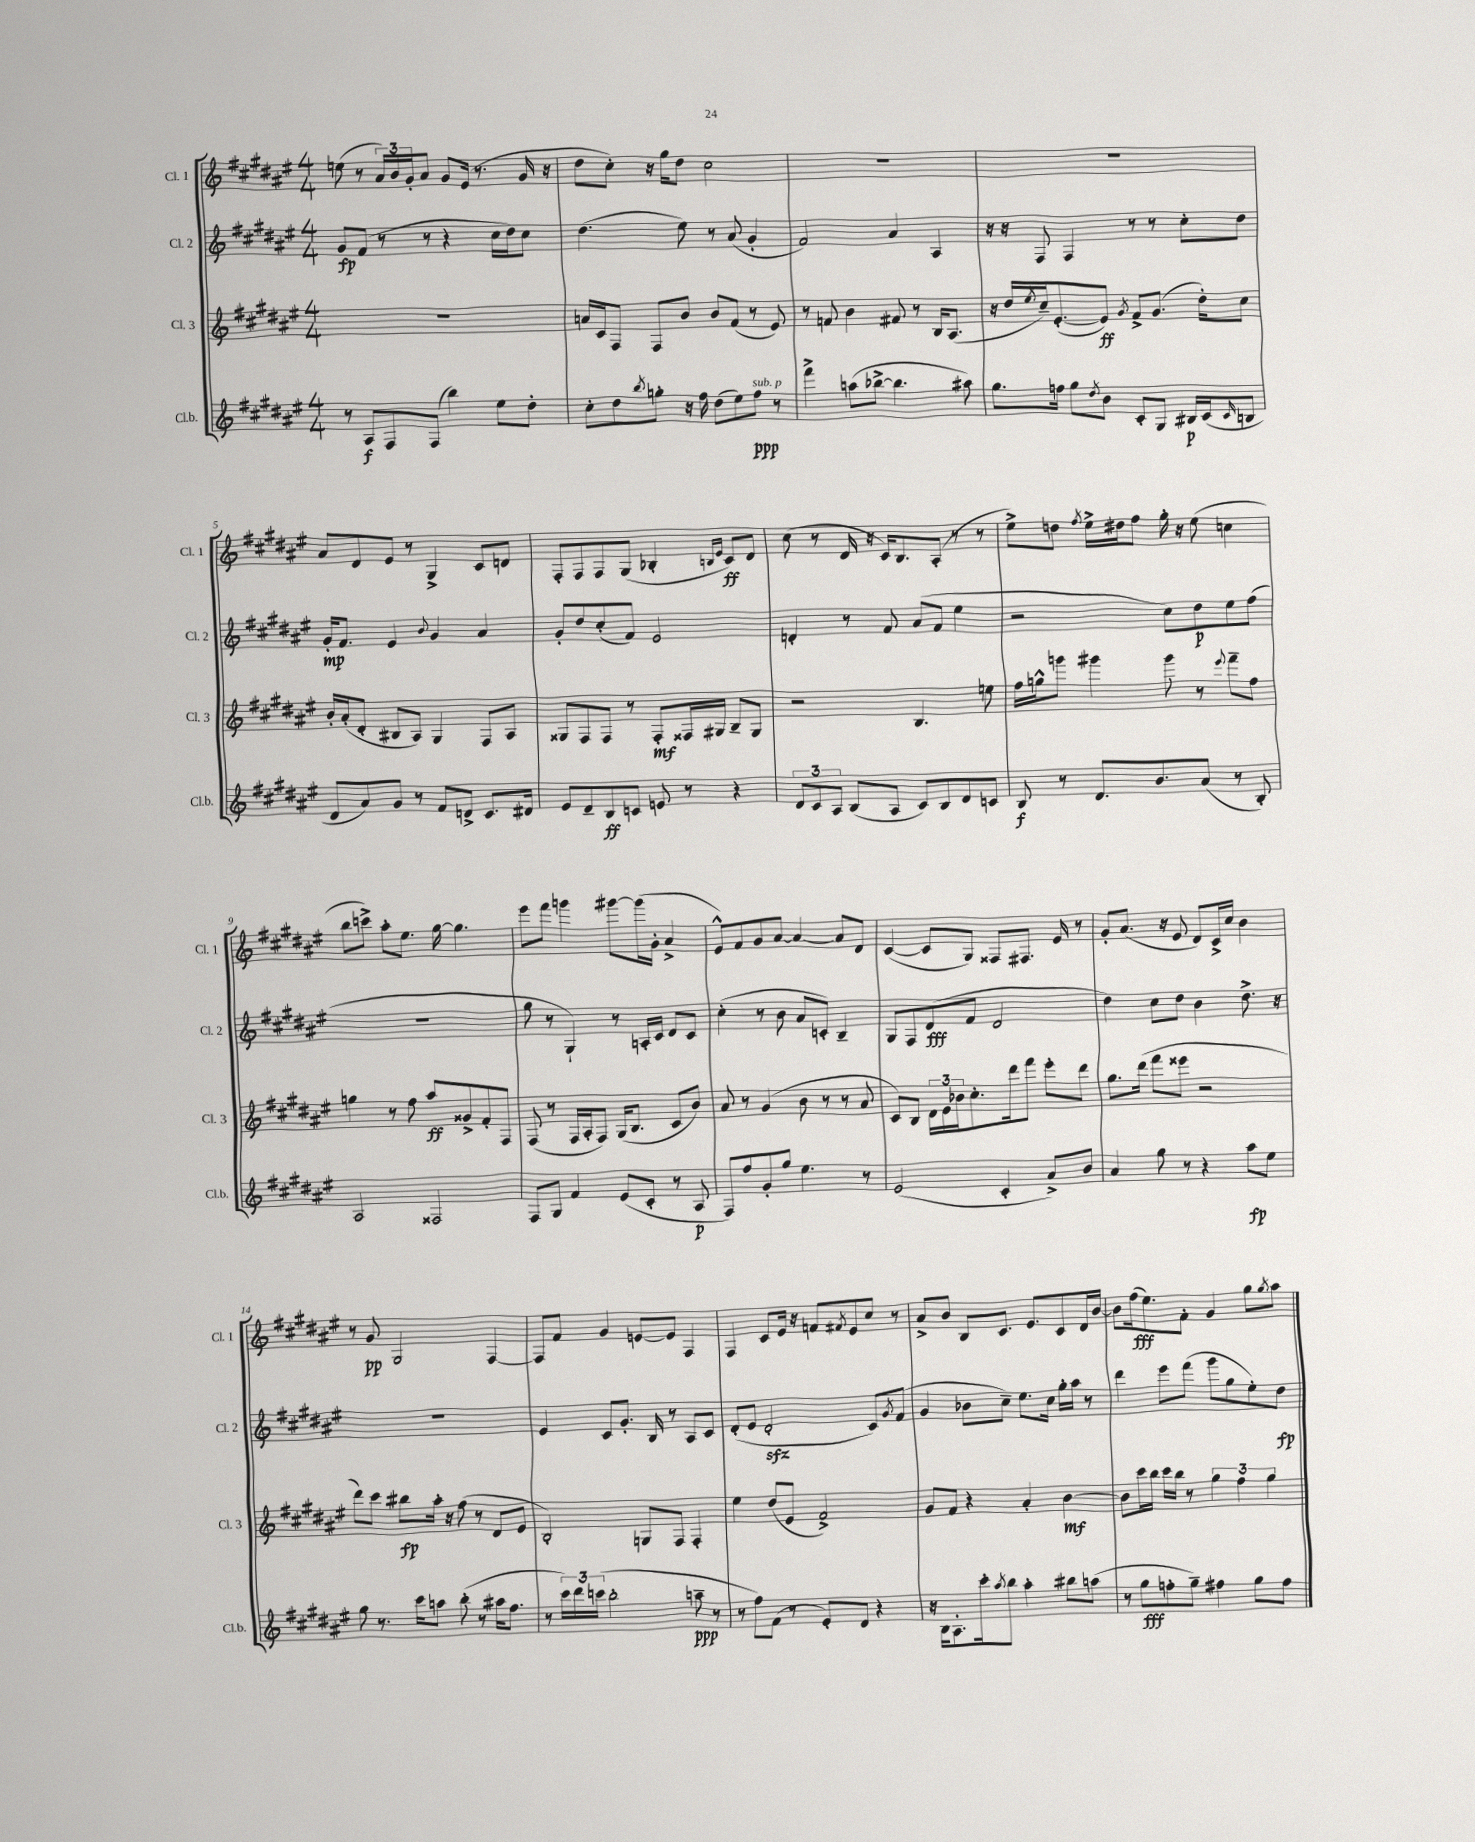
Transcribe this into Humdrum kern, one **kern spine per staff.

**kern	**dynam	**kern	**dynam	**kern	**dynam	**kern	**dynam
*part4	*part4	*part3	*part3	*part2	*part2	*part1	*part1
*staff4	*staff4	*staff3	*staff3	*staff2	*staff2	*staff1	*staff1
*I"Cl.b.	*	*I"Cl. 3	*	*I"Cl. 2	*	*I"Cl. 1	*
*I'Cl.b.	*	*I'Cl. 3	*	*I'Cl. 2	*	*I'Cl. 1	*
*clefG2	*	*clefG2	*	*clefG2	*	*clefG2	*
*k[f#c#g#d#a#e#]	*	*k[f#c#g#d#a#e#]	*	*k[f#c#g#d#a#e#]	*	*k[f#c#g#d#a#e#]	*
*M4/4	*	*M4/4	*	*M4/4	*	*M4/4	*
=1	=1	=1	=1	=1	=1	=1	=1
8r	.	1r	.	8g#/L	fp	(8een\	.
8A#/L	f	.	.	(8f#/J	.	8r	.
8F#/	.	.	.	8r	.	24a#/LL)	.
.	.	.	.	.	.	24b/	.
.	.	.	.	.	.	24g#'/J	.
(8F#/J	.	.	.	8r	.	8a#/J	.
4bb\)	.	.	.	4r	.	8g#/L	.
.	.	.	.	.	.	(16e#/Jk	.
.	.	.	.	.	.	8.r	.
8ee#\L	.	.	.	16cc#\LL	.	.	.
.	.	.	.	16dd#\J)	.	.	.
8dd#'\J	.	.	.	8cc#\J	.	16g#/	.
.	.	.	.	.	.	16r	.
=2	=2	=2	=2	=2	=2	=2	=2
8cc#'\L	.	16an/LL	.	(4.dd#\	.	8dd#\L	.
.	.	16c#/J	.	.	.	.	.
8dd#\	.	8F#/J	.	.	.	8cc#'\J)	.
8qbb/	.	.	.	.	.	.	.
8ggn'\J	.	8F#/L	.	.	.	16r	.
.	.	.	.	.	.	16gg#\KL	.
16r	.	8b/J	.	8ee#\)	.	8dd#\J	.
16ff#\	.	.	.	.	.	.	.
(8dd#\L	.	8b/L	.	8r	.	2cc#\	.
8ee#\)	.	(8f#/J	.	(8a#/	.	.	.
!LO:TX:a:i:t=sub. p	!	!	!	!	!	!	!
8ff#\J	ppp	8r	.	4g#'/	.	.	.
8r	.	8e#/)	.	.	.	.	.
=3	=3	=3	=3	=3	=3	=3	=3
4fff#^\	.	8r	.	2f#/)	.	1r	.
.	.	8fn/	.	.	.	.	.
(8aan\L	.	4b\	.	.	.	.	.
[8bb-X^\J	.	.	.	.	.	.	.
4.bb-\]	.	8f#X/	.	4a#/	.	.	.
.	.	8r	.	.	.	.	.
.	.	16B/KL	.	4A#/	.	.	.
.	.	(8.A#/J	.	.	.	.	.
8aa#X\)	.	.	.	.	.	.	.
=4	=4	=4	=4	=4	=4	=4	=4
8.gg#\L	.	16r	.	16r	.	1r	.
.	.	16dd#/LL	.	16r	.	.	.
.	.	8qee#/	.	.	.	.	.
.	.	16cc#~/J)	.	8F#/	.	.	.
16ffn\Jk	.	([8.e#'/	.	.	.	.	.
8gg#\L	.	.	.	4F#/	.	.	.
8qdd#/	.	.	.	.	.	.	.
8b\J	.	8e#/J])	ff	.	.	.	.
.	.	8qg#/	.	.	.	.	.
8c#'/L	.	8f#^/L	.	8r	.	.	.
8G#/J	.	(8.g#/J	.	8r	.	.	.
16B#X/LL	p	.	.	8cc#'\L	.	.	.
(16c#/J	.	16dd#'\KL)	.	.	.	.	.
16qqc#/	.	.	.	.	.	.	.
8Bn/J	.	8cc#\J	.	8dd#\J	.	.	.
!!LO:LB:g=z
=5	=5	=5	=5	=5	=5	=5	=5
8d#/L	.	16b'/LL	.	16g#'/KL	mp	8a#/L	.
.	.	(16a#'/J	.	8.f#/J	.	.	.
8a#/)	.	8d#'/J	.	.	.	8d#/	.
8g#/J	.	8B#X/L	.	4e#/	.	8e#/J	.
8r	.	8A#/J)	.	.	.	8r	.
.	.	.	.	8qqb/	.	.	.
8f#/L	.	4G#/	.	4g#/	.	4G#^/	.
8dn^/J	.	.	.	.	.	.	.
8.c#/L	.	8F#/L	.	4a#/	.	8c#/L	.
.	.	8A#/J	.	.	.	8dn/J	.
16d#X/Jk	.	.	.	.	.	.	.
=6	=6	=6	=6	=6	=6	=6	=6
8e#/L	.	8G##X/L	.	8g#'/L	.	8F#'/L	.
8d#~/	.	8F#/	.	8dd#/	.	8F#/	.
8B/	ff	8F#/J	.	(8cc#'/	.	8F#/	.
8cn/J	.	8r	.	8f#/J)	.	(8G#/J	.
8en/	.	8F#'/L	mf	2e#/	.	4B-X'/	.
8r	.	16F##X/L	.	.	.	.	.
.	.	16G#X/JJ	.	.	.	.	.
.	.	.	.	.	.	16qqBn/LL	.
.	.	.	.	.	.	16qqe#/JJ	.
4r	.	8B~/L	.	.	.	8c#/L)	ff
.	.	8G#/J	.	.	.	8d#/J	.
=7	=7	=7	=7	=7	=7	=7	=7
12d#/L	.	2r	.	4dn'/	.	(8cc#\	.
12c#/	.	.	.	.	.	.	.
.	.	.	.	.	.	8r	.
12A#/J	.	.	.	.	.	.	.
(8B/L	.	.	.	8r	.	16d#/	.
.	.	.	.	.	.	16r	.
8A#/J	.	.	.	8f#/	.	16c#/KL)	.
.	.	.	.	.	.	8.B/	.
8c#/L)	.	4.B/	.	(8a#/L	.	.	.
8B/	.	.	.	8f#/J	.	(8A#'/J	.
8d#/	.	.	.	4ee#\	.	8r	.
8cn/J	.	8een\	.	.	.	8r	.
=8	=8	=8	=8	=8	=8	=8	=8
8B/	f	16ff#\LL	.	2r	.	8ee#^\L)	.
.	.	16ggn^^\J	.	.	.	.	.
8r	.	8gggn\J	.	.	.	8ddn\J	.
.	.	.	.	.	.	8qff#/	.
8.d#/L	.	4ggg#X\	.	.	.	16ee#^\LL	.
.	.	.	.	.	.	16dd#X\J	.
.	.	.	.	.	.	8ff#\J	.
8.b/	.	.	.	.	.	.	.
.	.	8ggg#\	.	8cc#\L)	.	16gg#'\	.
.	.	.	.	.	.	16r	.
(8a#/J	.	8r	.	8dd#\	p	(8ee#\	.
.	.	8qqeee#/	.	.	.	.	.
8r	.	8fff#~\L	.	8ee#\	.	4ccn\	.
8B'/)	.	8ff#\J	.	(8ff#\J	.	.	.
!!LO:LB:g=z
=9	=9	=9	=9	=9	=9	=9	=9
2A#/	.	4ggn\	.	1r	.	8bb\L	.
.	.	.	.	.	.	8cccn^\J)	.
.	.	8r	.	.	.	8aa#'\L	.
.	.	8ff#\	.	.	.	8.ee#\J	.
2F##X/	.	8aa#/L	ff	.	.	.	.
.	.	.	.	.	.	[16gg#\	.
.	.	8g##X^/	.	.	.	4.gg#\]	.
.	.	8f#'/	.	.	.	.	.
.	.	8F#/J	.	.	.	.	.
=10	=10	=10	=10	=10	=10	=10	=10
8F#/L	.	(8F#/	.	8gg#\	.	8eee#\L	.
8G#/J	.	8r	.	8r	.	8fff#\J	.
4f#/	.	16F#/LL	.	4G#`/)	.	4gggn\	.
.	.	16A#'/J	.	.	.	.	.
.	.	8F#/J)	.	.	.	.	.
(8e#/L	.	(16G#/KL	.	8r	.	[8ggg#X\L	.
.	.	8.B/J	.	.	.	.	.
8c#'/J	.	.	.	16An'/LL	.	(16ggg#\L]	.
.	.	.	.	16c#/JJ	.	16g#'\JJ	.
8r	.	8c#/L	.	8d#/L	.	4a#^/	.
8A#/	p	8b/J)	.	8c#/J	.	.	.
=11	=11	=11	=11	=11	=11	=11	=11
8F#/L)	.	8a#/	.	(4cc#'\	.	8e#^^/L)	.
8ff#/	.	8r	.	.	.	8f#/	.
8g#'/	.	(4g#/	.	8r	.	8g#/	.
8gg#/J	.	.	.	8b\	.	[8a#/J	.
4.ee#\	.	8b\	.	8a#/L	.	4a#/_	.
.	.	8r	.	8cn'/J)	.	.	.
.	.	8r	.	4B~/	.	8a#/L]	.
8r	.	8a#/	.	.	.	8d#/J	.
=12	=12	=12	=12	=12	=12	=12	=12
(2e#/	.	8c#/L)	.	8G#/L	.	([4c#/	.
.	.	8B/J	.	8F#/	.	.	.
.	.	24d#\LL	.	(8d#/	fff	8c#/L]	.
.	.	24e#\	.	.	.	.	.
.	.	24b-X\J	.	.	.	.	.
.	.	8.cc#'\	.	8f#/J	.	8G#/J)	.
4c#'/	.	.	.	2d#/	.	8F##X/L	.
.	.	16ddd#\k	.	.	.	.	.
.	.	8fff#\J	.	.	.	8.F#X/J	.
8a#^/L)	.	8eee#'\L	.	.	.	.	.
.	.	.	.	.	.	16e#/	.
8b/J	.	8ddd#\J	.	.	.	8r	.
=13	=13	=13	=13	=13	=13	=13	=13
4a#/	.	8.gg#\L	.	4dd#\)	.	8g#'/L	.
.	.	.	.	.	.	(8.a#/J	.
.	.	(16ddd#\Jk	.	.	.	.	.
8gg#\	.	8fff#\L	.	8cc#\L	.	.	.
.	.	.	.	.	.	16r	.
8r	.	8eee##X\J	.	8dd#\J	.	8e#/	.
4r	.	2r	.	4b\	.	8d#/L)	.
.	.	.	.	.	.	16c#^/L	.
.	.	.	.	.	.	16cc#/JJ	.
8aa#\L	fp	.	.	8.dd#^\	.	4b\	.
8ee#\J	.	.	.	.	.	.	.
.	.	.	.	16r	.	.	.
!!LO:LB:g=z
=14	=14	=14	=14	=14	=14	=14	=14
8gg#\	.	8ddd#\L)	.	1r	.	8r	.
8.r	.	8ccc#\J	.	.	.	8g#/	pp
.	.	8bb#X\L	fp	.	.	2G#/	.
16ccc#\KL	.	.	.	.	.	.	.
8aan\J	.	16aa#'\Jk	.	.	.	.	.
.	.	16r	.	.	.	.	.
(8bb'\	.	(8ff#\	.	.	.	.	.
8r	.	8r	.	.	.	.	.
16aa#X\KL	.	8d#/L	.	.	.	[4F#/	.
8.ff#\J	.	.	.	.	.	.	.
.	.	8e#/J	.	.	.	.	.
=15	=15	=15	=15	=15	=15	=15	=15
8r	.	2B'/)	.	4e#/	.	8F#/L]	.
24ccc#\LL)	.	.	.	.	.	8f#/J	.
24ddd#\	.	.	.	.	.	.	.
(24cccn\JJ	.	.	.	.	.	.	.
2bb'\	.	.	.	8c#/L	.	4g#/	.
.	.	.	.	8.g#'/J	.	.	.
.	.	8Gn/L	.	.	.	[8en/L	.
.	.	.	.	16B/	.	.	.
.	.	8F#/J	.	8r	.	8e/J]	.
8aan~\	ppp	4F#'/	.	8A#/L	.	4F#/	.
8r	.	.	.	8c#/J	.	.	.
=16	=16	=16	=16	=16	=16	=16	=16
8r	.	4ee#\	.	(8d#'/L	.	4F#/	.
8ff#\L)	.	.	.	8e#/J	.	.	.
(8f#\J	.	(8dd#/L	.	2d#zz'/	.	8c#/L	.
8r	.	8e#/J	.	.	.	16e#/Jk	.
.	.	.	.	.	.	16r	.
8e#'/L)	.	2f#^/)	.	.	.	8fn/L	.
.	.	.	.	.	.	8qf#X/	.
8d#/J	.	.	.	.	.	8e#/	.
4r	.	.	.	8c#/L)	.	8cc#/J	.
.	.	.	.	8qg#/	.	.	.
.	.	.	.	(8f#/J	.	8r	.
=17	=17	=17	=17	=17	=17	=17	=17
16r	.	8g#/L	.	4g#/	.	8a#^/L	.
16B\KL	.	.	.	.	.	.	.
8.A#'\	.	8f#/J	.	.	.	8b/J	.
.	.	4r	.	8b-X\L	.	8B/L	.
16ccc#'\k	.	.	.	.	.	.	.
8qaa#/	.	.	.	.	.	.	.
8bb\J	.	.	.	8cc#~\J)	.	8.c#/J	.
4aa#'\	.	4a#'/	.	8.ee#\L	.	.	.
.	.	.	.	.	.	8.e#/L	.
.	.	.	.	16cc#\Jk	.	.	.
8bb#X\L	.	[4b\	mf	16gg#'\LL	.	8c#/	.
.	.	.	.	16aa#\JJ	.	.	.
(8aan\J	.	.	.	8r	.	16d#/L	.
.	.	.	.	.	.	[16b/JJ	.
=18	=18	=18	=18	=18	=18	=18	=18
8r	.	8b\L]	.	4ddd#\	.	8b\L]	.
8gg#\L	fff	16ccc#\L	.	.	.	(16ff#\k	fff
.	.	16bb\JJ	.	.	.	8.ee#\)	.
8ffn'\	.	16ccc#\LL	.	8eee#\L	.	.	.
.	.	16bb\JJ	.	.	.	.	.
8gg#~\J)	.	8r	.	(8fff#\J	.	8f#'\J	.
4ff#X\	.	6gg#\	.	8ggg#\L	.	4g#/	.
.	.	.	.	8gg#\	.	.	.
.	.	6ff#\	.	.	.	.	.
8gg#\L	.	.	.	8ee#'\)	.	8gg#\L	.
.	.	6gg#\	.	.	.	.	.
.	.	.	.	.	.	8qgg#/	.
8ff#\J	.	.	.	8dd#\J	fp	8aa#\J	.
==	==	==	==	==	==	==	==
*-	*-	*-	*-	*-	*-	*-	*-
